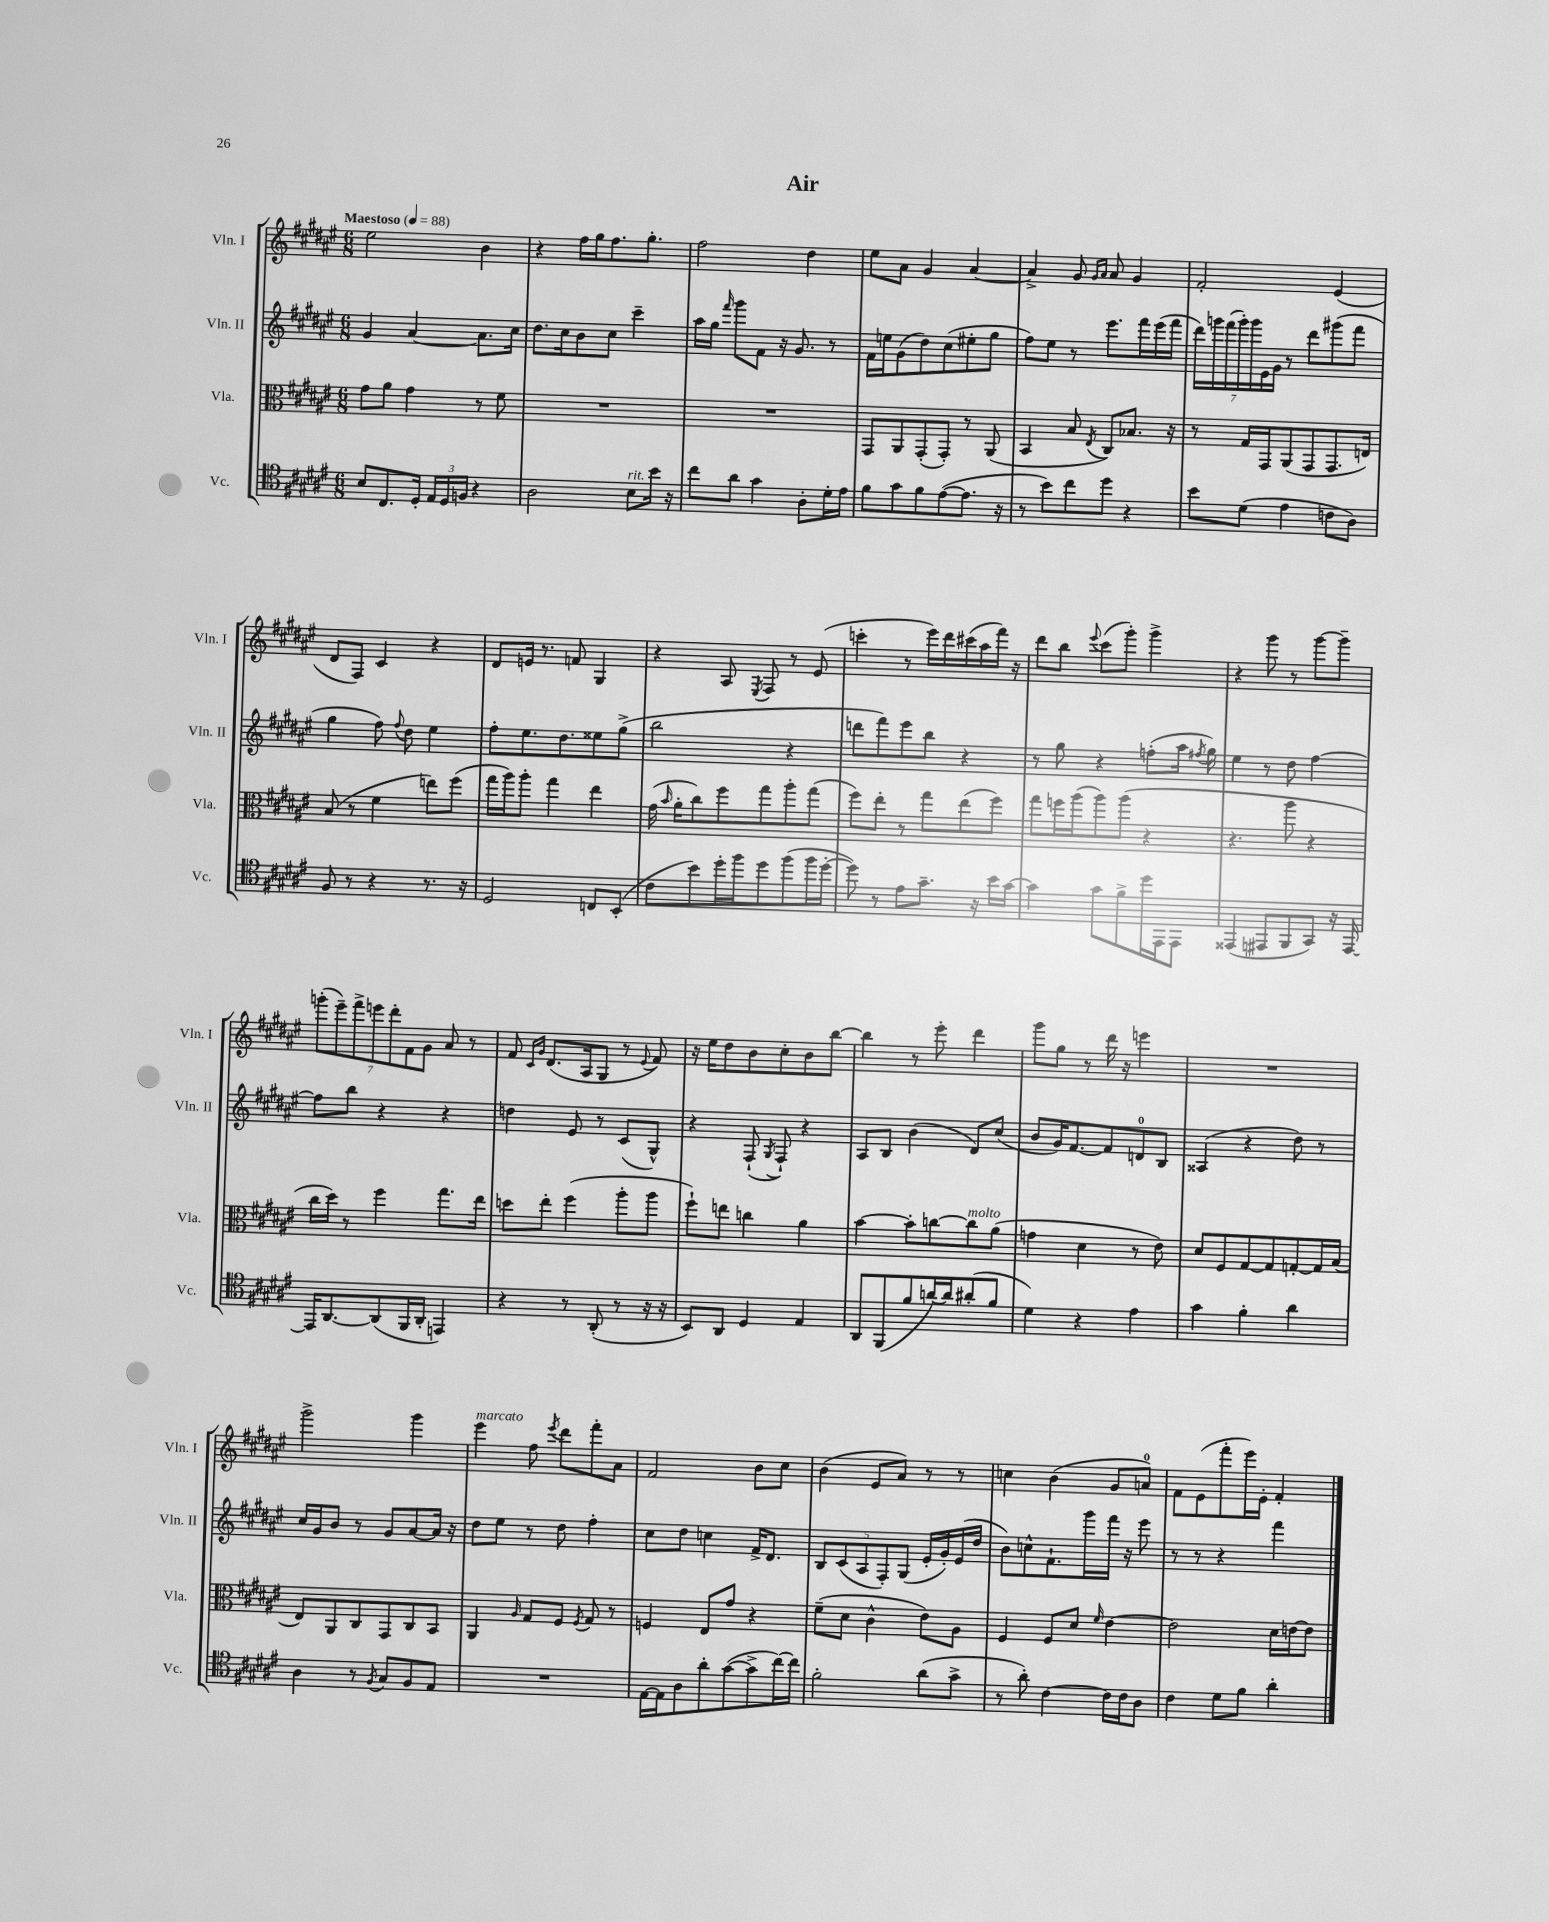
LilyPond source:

\header { title = "Air" }
<<
\new StaffGroup <<
\new Staff = "s0" \with { instrumentName = "Vln. I" shortInstrumentName = "Vln. I" } {
    \clef treble \key fis \major \numericTimeSignature \time 6/8 \tempo "Maestoso" 4 = 88
    \autoBeamOff eis''2 b'4 |
    r4 fis''16[ gis''16 fis''8. gis''8.]-. |
    fis''2 dis''4 |
    eis''8[ ais'8] gis'4 ais'4~ |
    ais'4-> gis'8 \grace { gis'16[ ais'16] } ais'8 gis'4 |
    fis'2-. eis'4( |
    dis'8[ fis8]) cis'4 r4 |
    dis'8[ e'16] r8. f'8 gis4 |
    r4 ais8 \acciaccatura { eis8 } fis8 r8 eis'8( |
    c'''4-. r8 eis'''16[) dis'''16 cis'''16( ais''16 fis'''16]) r16 |
    dis'''8[ b''8] \appoggiatura { eis'''8 } cis'''8[( gis'''8]-.) gis'''4-> |
    r4 gis'''8 r8 gis'''8[~ gis'''8]-- |
    \tuplet 7/4 { g'''8[-.( eis'''8--) fis'''8-> e'''8 dis'''8-. fis'8 gis'8] } ais'8 r8 |
    fis'8 \grace { cis'16[ gis'16] } dis'8.[( ais16 gis8] r8 \appoggiatura { eis'8 } fis'8) |
    r16 eis''16[ dis''8 b'8 cis''8-. b'8 b''8]~ |
    b''4 r8 eis'''8-. dis'''4 |
    gis'''8[ gis''8] r8 dis'''16 r16 e'''4 |
    R2. |
    gis'''2-> gis'''4 |
    eis'''4^\markup { \italic "marcato" } fis''8 \acciaccatura { eis'''8 } dis'''8[ fis'''8-. ais'8] |
    fis'2 b'8[ cis''8] |
    b'4( eis'8[ ais'8]) r8 r8 |
    c''4 b'4( gis'8[ a'8]-0) |
    fis'8[ eis'8( fis'''8-. eis'''16) eis'16]-. fis'4-. \bar "|." |
}
\new Staff = "s1" \with { instrumentName = "Vln. II" shortInstrumentName = "Vln. II" } {
    \clef treble \key fis \major \numericTimeSignature \time 6/8
    \autoBeamOff gis'4 ais'4~ ais'8.[ cis''16] |
    dis''8.[ cis''16 b'8 cis''8] cis'''4-- |
    ais''16[ gis''16] \grace { fis'''16 } gis'''8[ fis'8] r16 gis'8. r8 |
    fis'16[ e''16 gis'8( dis''8) cis''8( eis''8-. gis''8] |
    fis''8[) eis''8] r8 eis'''8.[ fis'''16 eis'''16( fis'''16] |
    \tuplet 7/4 { dis'''16[) g'''16 fis'''16( g'''16-.) g'''16 eis'16 gis'16] } r8 dis'''8[ gis'''8( fis'''8] |
    gis''4 fis''8) \appoggiatura { fis''8 } dis''8 eis''4 |
    fis''8[-. eis''8. dis''8. eisis''8 gis''8]->( |
    b''2 r4 |
    d'''8[ fis'''8) eis'''8 b''8] r4 |
    r8 gis''8 r4 f''8[-.( ais''16] \acciaccatura { fis''8 } gis''16) |
    eis''4 r8 dis''8 fis''4~ |
    fis''8[ b''8] r4 r4 |
    d''4 eis'8 r8 cis'8[( gis8]-^) |
    r4 fis8-!( \acciaccatura { gis8 } fis8-!) r4 |
    ais8[ b8] b'4( dis'8[) cis''8]( |
    b'8[ gis'16) fis'8.~ fis'8 d'8-0 b8] |
    aisis4( r4 dis''8) r8 |
    cis''16[ gis'16 b'8] r8 gis'8[ ais'8~ ais'16] r16 |
    dis''8[ eis''8] r8 dis''8 fis''4-. |
    cis''8[ dis''8] c''4 fis'16[-> dis'8.] |
    \tuplet 5/4 { b8[ cis'8( ais8 fis8-.) gis8]( } eis'16[-. gis'16-.) eis'16( dis''16] |
    b'8[) c''8-^ fis'8.-! gis'''16 fis'''16] r16 eis'''8 |
    r8 r8 r4 fis'''4 \bar "|." |
}
\new Staff = "s2" \with { instrumentName = "Vla." shortInstrumentName = "Vla." } {
    \clef alto \key fis \major \numericTimeSignature \time 6/8
    \autoBeamOff gis'8[ ais'8] gis'4 r8 fis'8 |
    R2. |
    R2. |
    gis,8[ ais,8 gis,8-.( gis,8]-.) r8 ais,8( |
    b,4 b8 \acciaccatura { eis8 } cis8[) bes8.] r16 |
    r8 gis16[ gis,16 ais,8( gis,8 gis,8. e16]) |
    b8( r8 fis'4 e''8[) fis''8]( |
    gis''16[ ais''16) ais''8]-. gis''4 eis''4 |
    gis'16( \grace { b'16 } ais'16[-. cis''8) fis''8 gis''8 ais''8-. gis''8]( |
    fis''8[) eis''8]-. r8 gis''8[ eis''8( fis''8]) |
    gis''8[ f''16 ais''16( ais''8) ais''8]( r4 |
    r4. ais''8 r4 |
    cis''16[ dis''16]) r8 fis''4 gis''8.[ eis''16] |
    d''8[ eis''8]-. fis''4( ais''8[-. ais''8] |
    fis''8[-!) e''8] c''4 ais'4 |
    b'4~ b'8[-. c''8~ c''8^\markup { \italic "molto" } ais'8]( |
    g'4 dis'4 r8 eis'8) |
    dis'8[ fis8 gis8~ gis8 g8~-. g16 b16]( |
    eis8[) ais,8 cis8 gis,8 cis8 b,8] |
    ais,4 \grace { ais16 } gis8[ fis8] \acciaccatura { fis8 } gis8 r8 |
    f4 eis8[ gis'8] r4 |
    fis'8[--( dis'8] cis'4-^ eis'8[) ais8] |
    fis4 fis8[ dis'8] \grace { fis'16 } eis'4~ |
    eis'2 dis'16[ e'16~ e'8] \bar "|." |
}
\new Staff = "s3" \with { instrumentName = "Vc." shortInstrumentName = "Vc." } {
    \clef tenor \key fis \major \numericTimeSignature \time 6/8
    \autoBeamOff b8[ cis8. dis16]-. \tuplet 3/2 { eis16[ dis16 f16] } r4 |
    ais2 b8[^\markup { \italic "rit." } b'16] r16 |
    cis''8[ ais'8] gis'4 ais8[-. dis'16-. eis'16] |
    fis'8[ gis'8 fis'8 eis'8~( eis'8.] r16 |
    r8 b'8[) cis''8 dis''8] r4 |
    b'8[ dis'8]( eis'4 c'8[ ais8]) |
    fis8 r8 r4 r8. r16 |
    dis2 c8[ b,8]-.( |
    cis'8[ b'8) dis''16-. fis''16 dis''8 fis''8( fis''16 dis''16]~-. |
    dis''8) r8 eis'8[ gis'8.]-- r16 b'16[ gis'16]~ |
    gis'4 gis'8[ fis'8-> dis''16 eis,16 eis,8] |
    eisis,4( eis,8[ fis,8 gis,8]) r16 eis,16~ |
    eis,16[ ais,8.~ ais,8( fis,16 ais,16]-. e,4) |
    r4 r8 ais,8-.( r8 r16 r16 |
    b,8[) ais,8] dis4 eis4 |
    ais,8[ fis,8( fis'8 a'16~) a'16 ais'8-.( fis'8] |
    dis'4) r4 eis'4 |
    gis'4 fis'4-. ais'4 |
    ais4 r8 \acciaccatura { fis8 } gis8[ fis8 eis8] |
    R2. |
    eis16[~ eis16 ais8 ais'8-. gis'8~( gis'8-> cis''16~) cis''16] |
    fis'2-. ais'8[( gis'8]-> |
    r8 ais'8-.) cis'4~ cis'16[ cis'16 ais8] |
    cis'4 dis'8[ fis'8] ais'4-. \bar "|." |
}
>>
>>
\layout { \context { \Score \remove "Bar_number_engraver" } }
